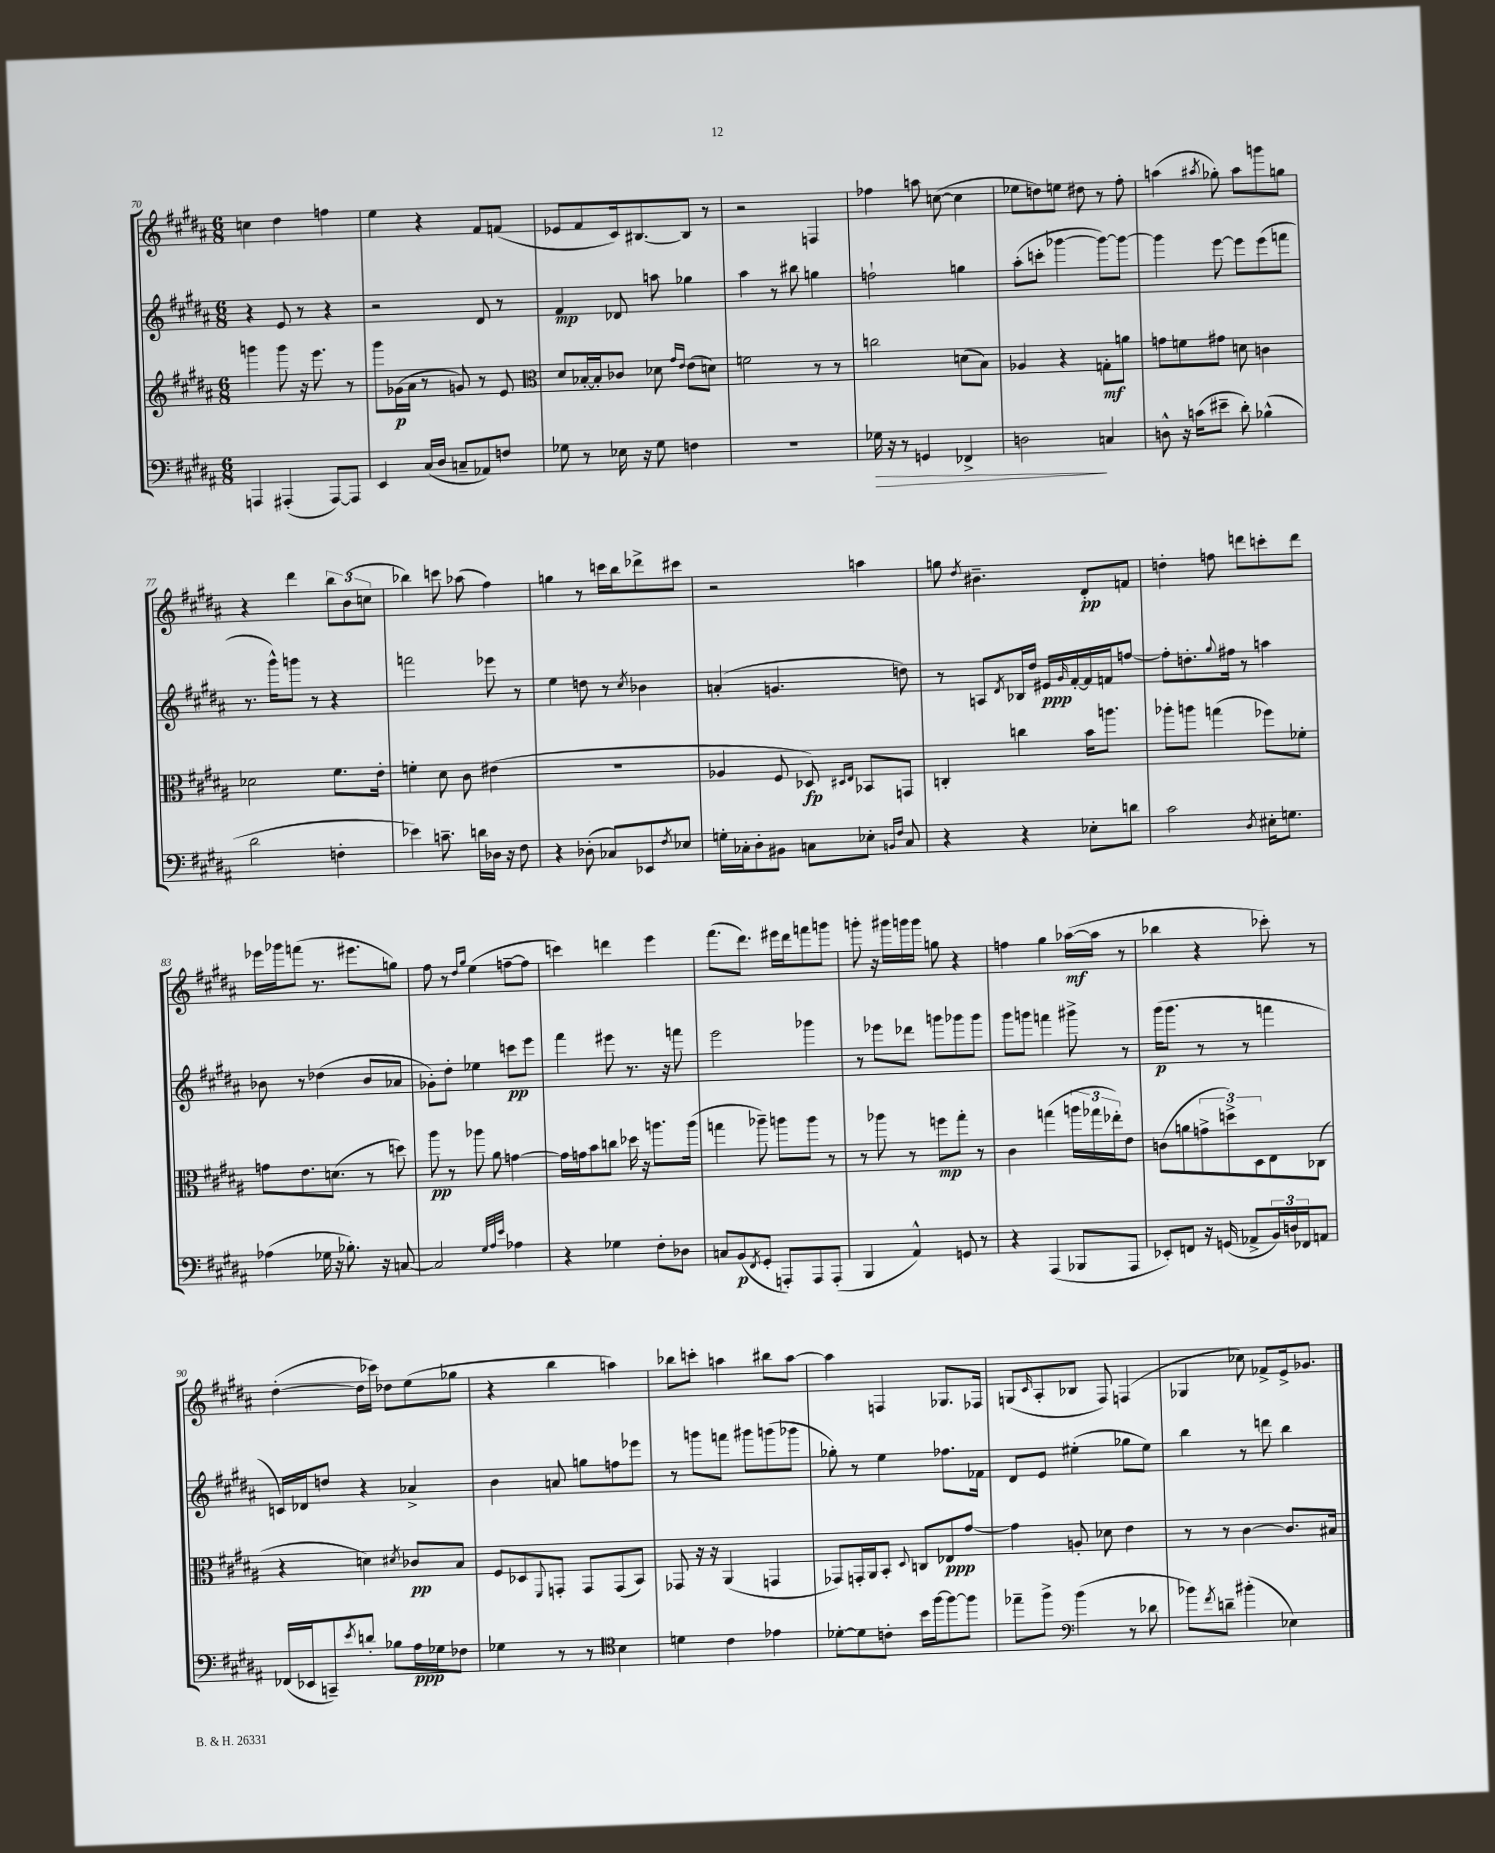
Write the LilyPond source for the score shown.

<<
\new StaffGroup <<
\new Staff = "s0" {
    \clef treble \key b \major \numericTimeSignature \time 6/8
    c''4 dis''4 f''4 |
    e''4 r4 fis'8 f'8( |
    ees'8 fis'8 cis'16) bis8.~ bis8 r8 |
    r2 f4 |
    fes''4 a''8 c''8~( c''4 |
    ees''8 d''8) e''8 dis''8 r8 fis''8-. |
    a''4( \acciaccatura { ais''8 } ges''8-.) ais''8 g'''8 g''8 |
    r4 dis'''4 \tuplet 3/2 { b''8 b'8( c''8 } |
    bes''4) c'''8 aes''8( fis''4) |
    g''4 r8 c'''16 b''16 des'''8-> cis'''8 |
    r2 a''4 |
    g''8 \acciaccatura { dis''8 } bis'4.-- dis'8-.\pp f'8 |
    d''4-. f''8 d'''8 c'''8-. d'''8 |
    ees'''16 ges'''16 f'''8( r8. eis'''8. g''8) |
    fis''8 r8 \grace { dis''16 gis''16 } e''4( f''8~-- f''8 |
    c'''4) d'''4 e'''4 |
    fis'''8.( dis'''8.) eis'''16 dis'''16 f'''8 g'''8 |
    g'''8-. r16 gis'''16 g'''16 g'''16 g''8 r4 |
    f''4 gis''4 aes''16~\mf( aes''16 r8 |
    bes''4 r4 ces'''8-.) r8 |
    dis''4~-.( dis''16 ces'''16) des''8 e''8( ges''8 |
    r4 b''4 a''4) |
    bes''8 c'''8-. a''4 bis''8 a''8~ |
    a''4 f4 ges8. fes16 |
    g8( \grace { cis'16 } ais8-. bes8 fis8) f4( |
    ges4 ces''8) fes'8-> e'16-> ges'8. \bar "|." |
}
\new Staff = "s1" {
    \clef treble \key b \major \numericTimeSignature \time 6/8
    r4 e'8 r8 r4 |
    r2 dis'8 r8 |
    fis'4\mp des'8 a''8 ges''4 |
    ais''4 r8 bis''8 g''4 |
    f''2-! g''4 |
    ais''8-.( c'''8-. ges'''4~ ges'''8~) ges'''8~ |
    ges'''4 e'''8~ e'''8 e'''8( f'''8 |
    r8. gis'''16-^) g'''8 r8 r4 |
    f'''2 ees'''8 r8 |
    e''4 d''8 r8 \acciaccatura { cis''8 } bes'4 |
    a'4-.( g'4. d''8) |
    r8 a8 \acciaccatura { dis'8 } bes16 dis''16 eis'16\ppp \grace { gis'16 } fis'16~-. fis'16 f'16 f''8~ |
    f''8-. d''8.-. \appoggiatura { gis''8 } fis''16 r8 a''4 |
    bes'8 r8 des''4( bes'8 aes'8 |
    ges'8-.) dis''8-. ees''4 c'''8\pp e'''8 |
    fis'''4 eis'''8 r8. r16 f'''8 |
    e'''2 ges'''4 |
    r8 ees'''8 des'''8 g'''8 ges'''8 ges'''8 |
    gis'''8 g'''8 f'''4 gis'''8-> r8 |
    gis'''16\p( gis'''8. r8 r8 f'''4 |
    c'16) des'16 d''8 r4 aes'4-> |
    b'4 a'8 g''8 f''8 ees'''8 |
    r8 g'''8 f'''8 gis'''8 g'''8( ges'''8 |
    ges''8-.) r8 e''4 fes''8. fes'16 |
    dis'8 e'8 eis''4-.( ges''8 eis''8) |
    b''4 r8 d'''8 b''4 \bar "|." |
}
\new Staff = "s2" {
    \clef treble \key b \major \numericTimeSignature \time 6/8
    g'''4 g'''8 r16 e'''8. r8 |
    gis'''8 ges'16\p( ais'16 r8 g'8) r8 e'8 |
    \clef alto dis'8 bes16~-. bes16-. ces'8 des'8 \grace { gis'16 e'16 } e'8( d'8) |
    f'2 r8 r8 |
    c''2 d'8( b8) |
    aes4 r4 g8-.\mf a'8 |
    g'8 f'8 gis'8 d'8 c'4 |
    des'2 fis'8. e'16-. |
    f'4-. dis'8 cis'8 eis'4( |
    R2. |
    aes4 fis8 des8\fp) \grace { dis16 e16 } bes,8 g,8 |
    c4-. c''4 b'16 a''8. |
    aes''8-. a''8 g''4( fes''8) fes'8-. |
    g'8 e'8. d'8.( r8 d''8) |
    ais''8\pp r8 aes''8 ais'8 g'4~ |
    g'16 g'16 b'8 c''8 des''16 r16 a''8. a''16( |
    g''4 aes''8--) a''8 a''8 r8 |
    r8 aes''8 r8 f''8\mp gis''8-. r8 |
    cis'4 g''4( \tuplet 3/2 { a''16 ges''16 ees''16-.) } e'8 |
    c'8( a'8 \tuplet 3/2 { g'8-> d''8->) dis8 } e8 ces8( |
    r4 d'4) \acciaccatura { dis'8 } ces'8\pp b8 |
    fis8 des8 \appoggiatura { fis,8 } g,8-. g,8 g,8( b,8) |
    ges,8 r16 r16 ais,4( g,4 |
    ges,8) g,16-. ais,16 b,8-. \appoggiatura { dis8 } c8 ees8\ppp gis'8~ |
    gis'4 a8-. des'8 e'4 |
    r8 r8 cis'4~ cis'8. bis16 \bar "|." |
}
\new Staff = "s3" {
    \clef bass \key b \major \numericTimeSignature \time 6/8
    a,,4 ais,,4-.( ais,,8~) ais,,8 |
    e,4 cis16( dis16 c8-- aes,8) f8 |
    ges8 r8 ees16 r16 ges8 f4 |
    R2. |
    ges16\> r16 r8 g,4 fes,4-> |
    d2\! c4 |
    d8-^ r16 c'16( eis'8-- dis'8-.) bes4-^( |
    dis'2 f4-. |
    ees'4) c'8.-- d'16 des16 r16 fis8 |
    r4 des8-.( ces8) ees,8 \acciaccatura { fis8 } ees8 |
    g16-. ces16-. dis8-. bis,8 c8 ees8-. \grace { b,16 fis16 } c8 |
    r4 r4 ees8-. d'8 |
    cis'2 \acciaccatura { dis8 } eis16-. g8. |
    aes4( ges16 r16 bes8.-.) r16 c8~ |
    c2 \grace { gis32 ais32 e'32 } aes4 |
    r4 ges4 fis8-. des8 |
    c8 b,8\p( \acciaccatura { fis,8 } gis,8-. a,,8-.) a,,8 a,,8-.( |
    b,,4 ais,4-^) g,8 r8 |
    r4 ais,,4( bes,,8 ais,,8 |
    ees,8-.) f,8 r16 g,16( aes,8-> \tuplet 3/2 { b,16) d16 fes,16 } a,8 |
    fes,16( ees,16 c,8--) \acciaccatura { e'8 } d'8-. bes8 ais16\ppp ges16 fes8 |
    ges4 r8 r8 \clef tenor b4 |
    d'4 cis'4 ees'4 |
    des'8~-. des'8 c'8-. b'16 fis''16~ fis''8~ fis''8 |
    ees''8-- fis''8-> \clef bass b'4( r8 des'8 |
    bes'8) \acciaccatura { fis'8 } d'8-- bis'4-.( ees4) \bar "|." |
}
>>
>>
\layout { \context { \Score currentBarNumber = #70 } }
